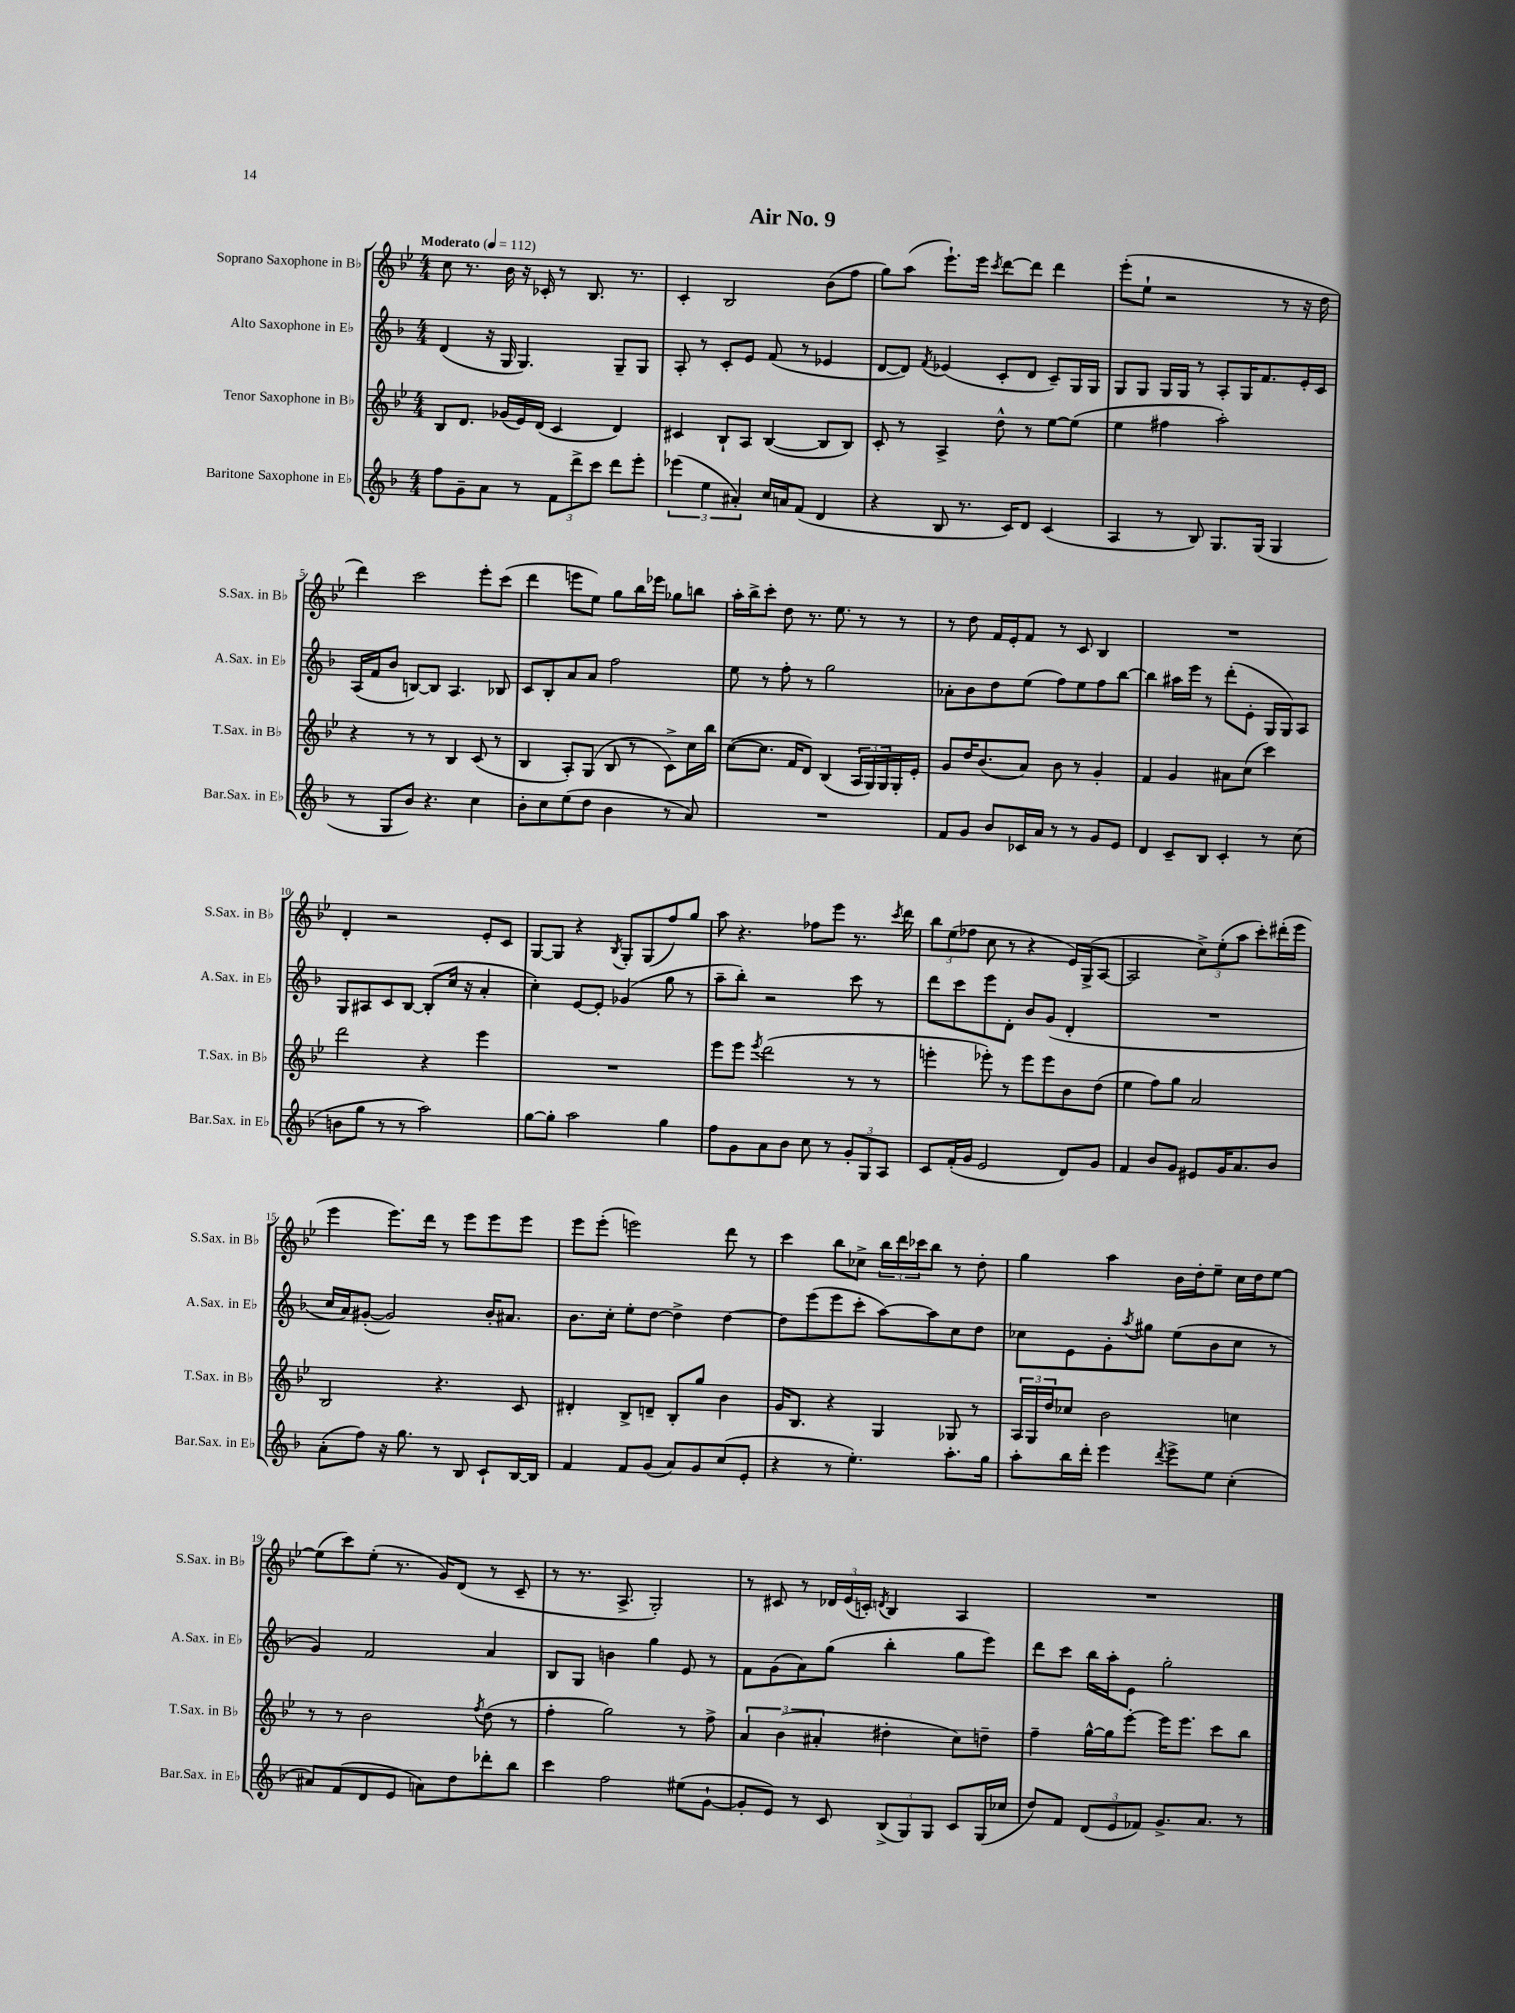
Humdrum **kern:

**kern	**kern	**kern	**kern
*staff4	*staff3	*staff2	*staff1
*clefG2	*clefG2	*clefG2	*clefG2
*k[b-]	*k[b-e-]	*k[b-]	*k[b-e-]
*M4/4	*M4/4	*M4/4	*M4/4
*MM112	*MM112	*MM112	*MM112
8ff	8B-	(4d	8cc
8g~	8.d	.	8.r
8a	.	16r	.
.	(16g-	16G	16b-
8r	16e-)	4.G)	16r
.	(16d	.	16c-'
12f	4c	.	8r
12ddd^	.	.	.
.	.	.	8.B-
12ccc	.	.	.
8ddd	4d)	8G~	.
.	.	.	8.r
8eee'	.	8G	.
=	=	=	=
(6eee-	4c#	8A'	4c'
.	.	8r	.
6ee	.	.	.
.	8B-`	8c'	2B-
6a#')	.	.	.
.	8A	8e	.
16cc	([4B-	(8f	.
16a	.	.	.
(8f	.	8r	.
4d	8B-]	4e-	(8b-
.	8B-)	.	8ff
=	=	=	=
4r	8c'	[8d	8gg)
.	8r	8d])	(8aa
.	.	8qf	.
8B-	4A^	(4e-	8.eee-`)
8.r	.	.	.
.	.	.	16eee-
.	.	.	8qccc
.	8dd^^	8c'	[8ddd
16c)	.	.	.
8d	8r	8d	8ddd]
(4c	[8ee-	8c~)	4ddd
.	(8ee-]	16G	.
.	.	16G	.
=	=	=	=
4A	4ee-	8G	(8eee-'
.	.	8G	8ee-`
8r	4ff#	16G	2r
.	.	16G	.
8B-)	.	8r	.
8.G	2aa')	8A'	.
.	.	16G	.
(16G	.	8.f	.
4G	.	.	8r
.	.	16e'	16r
.	.	16c	16dd
=	=	=	=
8r	4r	(16A	4ddd)
.	.	16f	.
8G	.	8b-	.
8b-)	8r	[8B)	2ccc
4.r	8r	8B]	.
.	4B-	4.A	.
4cc	(8c	.	8eee-'
.	8r	8B-	(8ccc
=	=	=	=
8b-'	4B-	8c	4ddd
8cc	.	8B-'	.
(8ee	8A')	8a	8eee
8dd	(8G	8a	8ee-)
4b-	8B-	2ff	8gg
.	8r	.	16bb-
.	.	.	16eee-
8r	8c^)	.	8gg-
8a)	16cc	.	8bb
.	16bb-	.	.
=	=	=	=
1r	([8cc	8ee	16aa'
.	.	.	16bb-^
.	8.cc]	8r	8ccc'
.	.	8ff'	8dd
.	16f	.	.
.	8d)	8r	8.r
.	(4B-	2gg	.
.	.	.	8.ee-
.	24A	.	8r
.	24G)	.	.
.	24G	.	.
.	16G'	.	8r
.	16e-'	.	.
=	=	=	=
8f	8g	8a-'	8r
8g	16dd	8b-	8dd
.	(8.b-	.	.
8b-	.	8dd	16f
.	.	.	16e-'
16c-	8a)	(8ee	8f
16a	.	.	.
8r	8b-	8ff)	8r
8r	8r	8ee	8c
8g	4g'	8ff	4B-
8e	.	[8bb-	.
=	=	=	=
4d	4f	4bb-]	1r
8c~	4g	16aa#	.
.	.	16eee	.
8B-	.	8r	.
4c'	8a#	(8ddd'	.
.	(8cc	8e'	.
8r	4ccc)	16G	.
.	.	16G)	.
(8cc	.	8A	.
=	=	=	=
8b	2ddd	8G	4d'
8gg	.	8A#	.
8r	.	8c	2r
8r	.	[8B-	.
2aa)	4r	(8B-']	.
.	.	16cc	.
.	.	16r	.
.	4eee-	4a'	8e-'
.	.	.	8c
=	=	=	=
[8gg	1r	4cc')	[8G
8gg']	.	.	8G]
2aa	.	[8e	4r
.	.	8e']	.
.	.	.	8qB-
.	.	(4g-	8G'
.	.	.	(8G
4gg	.	8gg	8ff)
.	.	8r	8gg
=	=	=	=
8ff	8eee-	8aa~	8aa
8g	8eee-	8bb-')	4.r
.	8qeee-	.	.
8a	(2ddd	2r	.
8b-	.	.	.
8cc	.	.	8ff-
8r	.	.	8eee-
12g'	8r	8ccc	8.r
12G	.	.	.
.	8r	8r	.
12A	.	.	.
.	.	.	8qccc
.	.	.	16ddd
=	=	=	=
8c	4eee'	8ddd	12bb-
.	.	.	(12ee-
(16f'	.	8ccc	.
.	.	.	12ff-
16g	.	.	.
2e	8eee-')	8eee	8cc
.	8r	8d'	8r
.	8eee-	8b-	4r
.	8eee-	(8g	.
8d)	8b-	4d'	16e-)
.	.	.	(16G^
8g	(8dd	.	[8A
=	=	=	=
4f	4ee-	1r	2A]
8b-	8ff)	.	.
8g	8gg	.	.
8e#	2a	.	12cc^)
.	.	.	(12ee-'
16g	.	.	.
.	.	.	12aa
8.a	.	.	.
.	.	.	8ccc')
8b-	.	.	(16ddd#'
.	.	.	16eee-
=	=	=	=
(8a'	2B-	16cc	4eee-
.	.	16a)	.
8ff)	.	([8g#'	.
16r	.	2g#])	8.eee-)
8.gg	.	.	.
.	.	.	16ddd
8r	4.r	.	8r
8B-	.	.	8eee-
8c`	.	16b-'	8eee-
.	.	8.a#	.
[16B-	8c	.	8eee-
16B-]	.	.	.
=	=	=	=
4f	4d#'	8.b-	8eee-
.	.	.	(8eee-'
.	.	16cc'	.
8f	8B-^	8ee'	2eee)
(8g	8d~	[8dd	.
8a)	8B-'	4dd^]	.
8g	8gg	.	.
(8cc	4b-	[4dd	8ddd
8e'	.	.	8r
=	=	=	=
4r	16g	8dd]	4ccc
.	8.B-	.	.
.	.	(8eee	.
8r	4r	8eee	8bb-
4.ee')	.	8ccc'	8cc-^
.	4G	[8aa)	24bb-
.	.	.	24ddd
.	.	.	24ccc-
.	.	8aa]	8bb-
8.aa'	8G-	8cc	8r
.	8r	8dd	8dd'
16gg	.	.	.
=	=	=	=
8aa'	24A	8cc-	4gg
.	24G	.	.
.	24dd	.	.
16bb-	8cc-	8e	.
16ddd'	.	.	.
4eee	2b-	8g'	4aa
.	.	8qaa	.
.	.	8gg#	.
8qddd	.	.	.
8eee^	.	(8ee	16b-
.	.	.	16dd'
8ee	.	8b-	8ee-~
(4cc'	4cc	8cc-	16cc
.	.	.	16dd
.	.	8r	[8ee-
=	=	=	=
8a#)	8r	4g)	(8ee-]
(8f	8r	.	8ccc)
8d	2b-	2f	(8ee-'
8e	.	.	8.r
8a)	.	.	.
.	.	.	16g)
8dd	.	.	(8d
.	8qff	.	.
8ddd-'	(8dd	4a	8r
8bb-	8r	.	8c~
=	=	=	=
4ccc	4ff'	8B-	8r
.	.	8G	8.r
2ff	2gg)	4b	.
.	.	.	8.A^
.	.	4gg	2G')
(8ee#	8r	8e	.
[8g`	8ff^	8r	.
=	=	=	=
8g']	6a	8f	8r
8e)	.	(8g	8c#
.	(6b-	.	.
8r	.	8a)	8r
.	6a#'	.	.
8c	.	(8gg	24d-
.	.	.	(24e-
.	.	.	24c')
.	.	.	8qd
(12B-^	4dd#'	4bb-'	4B-
12G)	.	.	.
12G	.	.	.
8c	8cc)	8gg	4A
(16G	8dd~	8eee)	.
16cc-	.	.	.
=	=	=	=
8dd)	4ff~	8ddd	1r
8f	.	8ccc	.
(12d	[16gg^^	16bb-	.
.	16gg]	16aa'	.
12e	.	.	.
.	[8eee-'	8e	.
12f-)	.	.	.
8.g^	16eee-]	2gg'	.
.	8.eee-	.	.
8.a	.	.	.
.	8ccc	.	.
8r	8bb-	.	.
==	==	==	==
*-	*-	*-	*-
